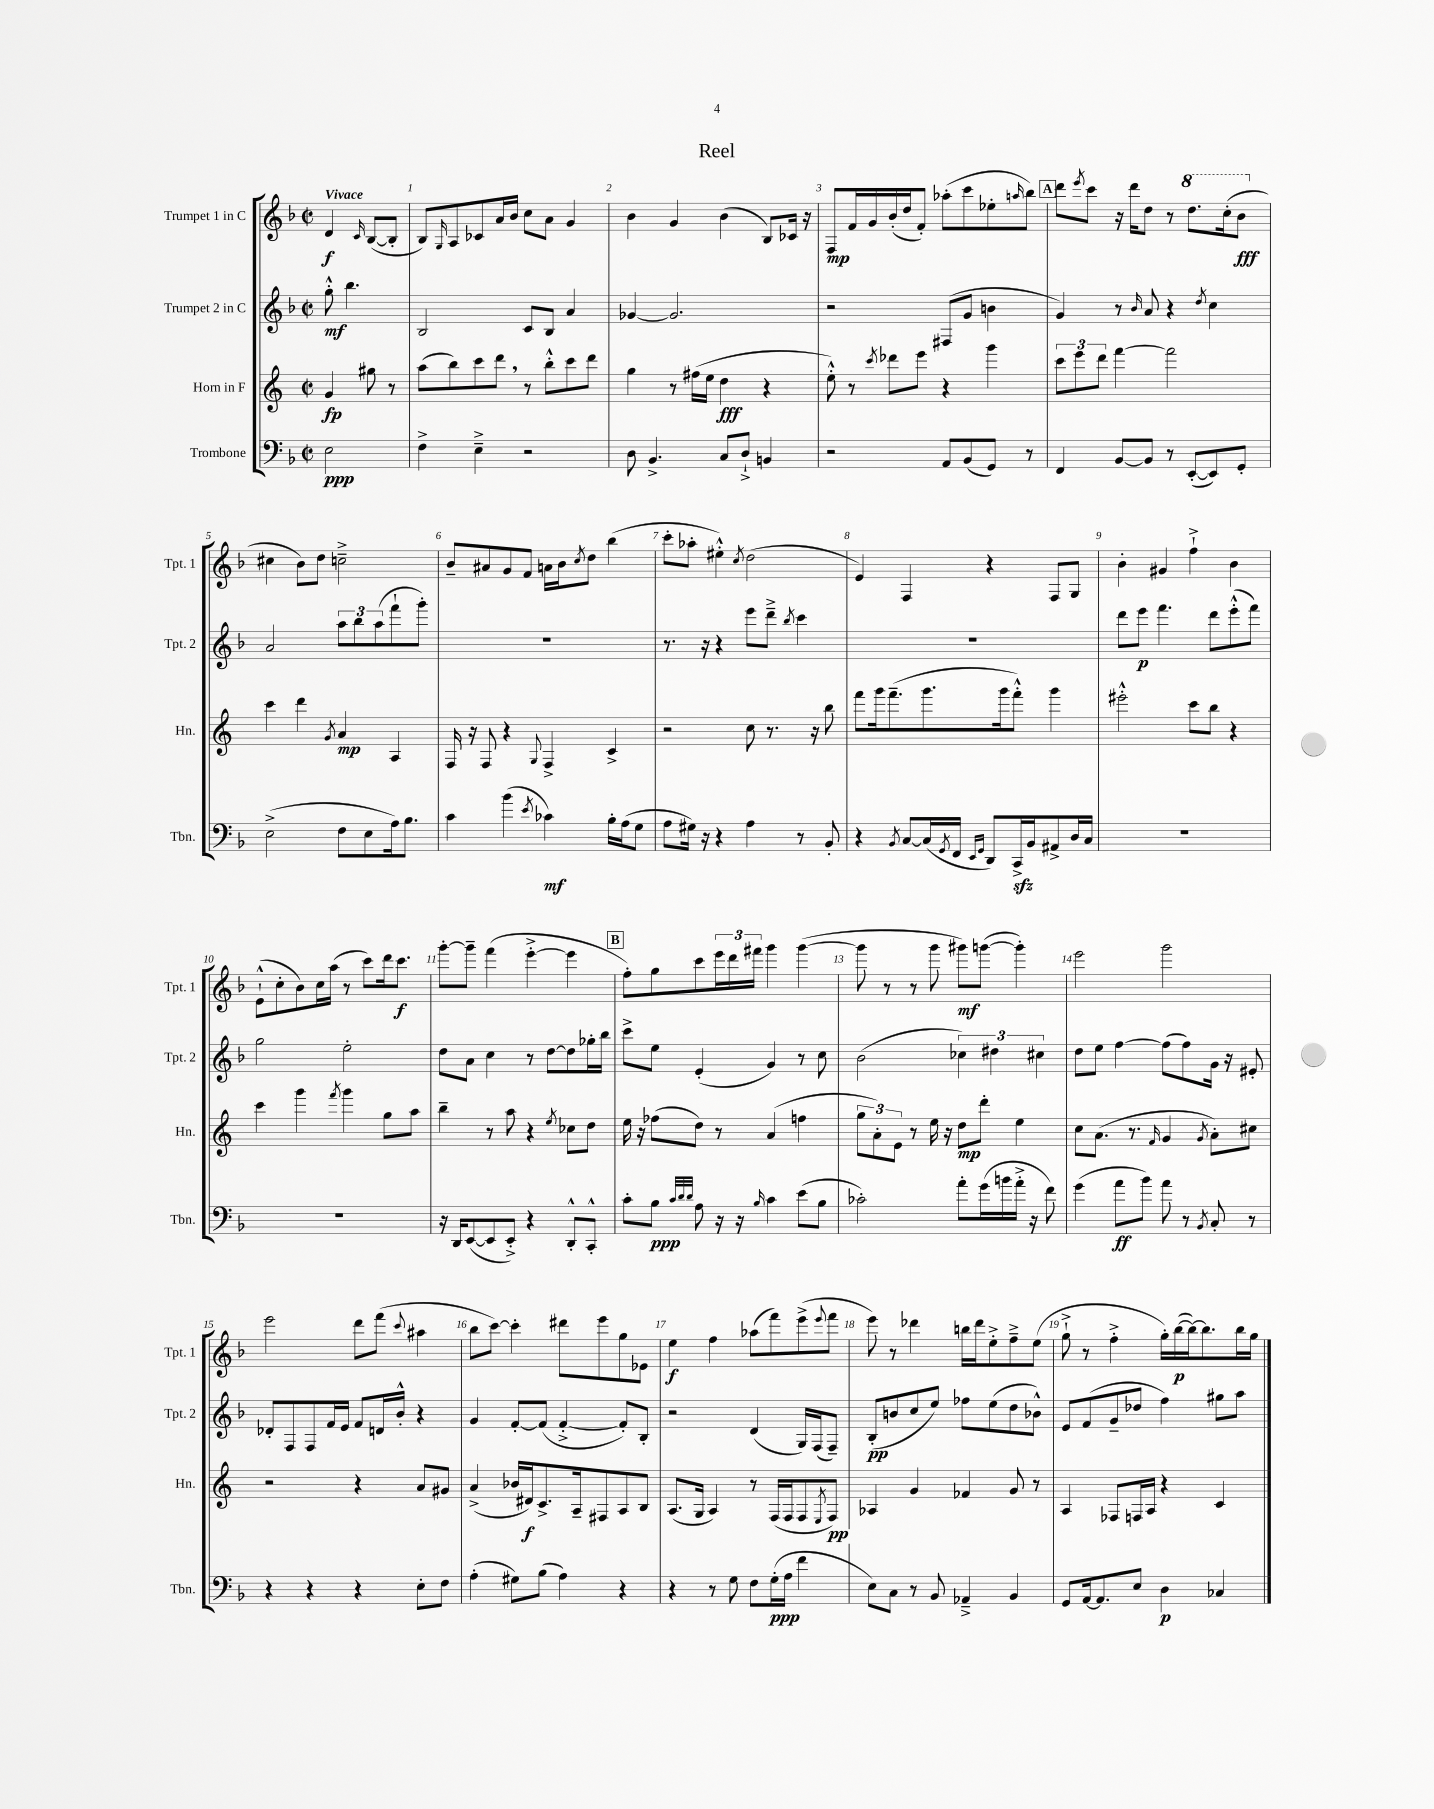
\header { title = "Reel" }
<<
\new StaffGroup <<
\new Staff = "s0" \with { instrumentName = "Trumpet 1 in C" shortInstrumentName = "Tpt. 1" } {
    \clef treble \key f \major \defaultTimeSignature \time 2/2 \partial 2 \tempo "Vivace"
    d'4\f \grace { c'16 } bes8~( bes8-. |
    bes8) \grace { g16 } a8 ces'8 a'16 bes'16 c''8 a'8 g'4 |
    bes'4 g'4 bes'4( bes8) ces'16 r16 |
    f8\mp f'16 g'16 bes'16-.( d''16 f'8-.) aes''8-.( c'''8 ees''8-. \grace { a''16 } bes''8) |
    \mark \markup { \box "A" } d'''8 \acciaccatura { e'''8 } c'''8 r16 d'''16 d''8 r8 \ottava #1 d'''8. c'''16-.( bes''8\fff \ottava #0 |
    cis''4 bes'8) d''8 c''2---> |
    bes'8-- ais'8 g'8 f'8 a'16 bes'16 \acciaccatura { c''8 } d''8 bes''4( |
    c'''8-. aes''8-. eis''4-.-^) \acciaccatura { c''8 } d''2( |
    e'4) f4 r4 f8 g8 |
    bes'4-. gis'4 f''4-!-> bes'4 |
    e'8-!-^( c''8-. bes'8) c''16 a''16( r8 c'''8) d'''16 c'''8.\f |
    g'''8~-. g'''8-- f'''4( e'''4~-.-> e'''4 |
    \mark \markup { \box "B" } f''8-.) g''8 c'''8 \tuplet 3/2 { e'''16 d'''16 fis'''16 } g'''4 g'''4~( |
    g'''8 r8 r8 g'''8 gis'''8\mf) g'''8~( g'''4-.) |
    e'''2 g'''2 |
    e'''2 d'''8 f'''8( \appoggiatura { c'''8 } ais''4 |
    bes''8 c'''8~) c'''4-. dis'''8 e'''8 g''8 ees'8 |
    e''4\f f''4 aes''8( f'''8) e'''8->( \appoggiatura { e'''8 } f'''8 |
    e'''8) r8 des'''4 b''16 des'''16 e''8-.-> f''8---> e''8( |
    g''8-!-> r8 f''4-.-> g''16-.) bes''16~\p( bes''16~) bes''8. bes''16 g''16 \bar "|." |
}
\new Staff = "s1" \with { instrumentName = "Trumpet 2 in C" shortInstrumentName = "Tpt. 2" } {
    \clef treble \key f \major \defaultTimeSignature \time 2/2 \partial 2
    g''8-.-^\mf bes''4. |
    bes2 c'8 bes8 a'4 |
    ges'4~ ges'2. |
    r2 fis8( g'8 b'4 |
    \mark \markup { \box "A" } g'4) r8 \grace { bes'16 } a'8 r4 \acciaccatura { d''8 } c''4 |
    a'2 \tuplet 3/2 { a''8 bes''8 a''8( } f'''8-! g'''8-.) |
    R1 |
    r8. r16 r4 e'''8 d'''8---> \acciaccatura { bes''8 } c'''4 |
    R1 |
    d'''8 e'''8\p f'''4. d'''8 e'''8-.-^( f'''8) |
    g''2 e''2-. |
    d''8 a'8 c''4 r8 d''8~ d''8 ges''16-. bes''16 |
    \mark \markup { \box "B" } c'''8-> e''8 e'4-.( g'4) r8 c''8 |
    bes'2( \tuplet 3/2 { ces''4) dis''4 cis''4 } |
    d''8 e''8 f''4~ f''8( f''8) g'16 r16 eis'8-. |
    des'8-. f8 f8 f'16 e'16 f'8 d'16 bes'16-.-^ r4 |
    g'4 f'8~-. f'8( f'4~-.-> f'8-.) bes8-. |
    r2 d'4( g16) f16( f8--) |
    bes8-.\pp( b'8 c''8 e''8) fes''8 e''8( d''8 bes'8-^) |
    e'8 f'8( g'8-- des''8 f''4) gis''8 a''8 \bar "|." |
}
\new Staff = "s2" \with { instrumentName = "Horn in F" shortInstrumentName = "Hn." } {
    \clef treble \key c \major \defaultTimeSignature \time 2/2 \partial 2
    g'4\fp gis''8 r8 |
    a''8( b''8) c'''8 d'''8 \breathe r8 b''8-.-^ c'''8 d'''8 |
    g''4 r8 fis''16( e''16 d''4\fff r4 |
    e''8-.-^) r8 \acciaccatura { c'''8 } des'''8 e'''8 r4 g'''4 |
    \mark \markup { \box "A" } \tuplet 3/2 { c'''8 e'''8 d'''8 } f'''4~ f'''2 |
    c'''4 d'''4 \acciaccatura { g'8 } a'4\mp a4 |
    f16 r16 f8 r4 \appoggiatura { g8 } f4-> c'4-> |
    r2 c''8 r8. r16 b''8 |
    f'''8 g'''16 f'''8.--( g'''8. g'''16 f'''8-.-^) g'''4 |
    eis'''2-.-^ c'''8 b''8 r4 |
    c'''4 g'''4 \acciaccatura { f'''8 } g'''4 g''8 a''8 |
    b''4-- r8 a''8 r4 \acciaccatura { e''8 } ces''8 d''8 |
    \mark \markup { \box "B" } e''16 r16 fes''8( d''8) r8 a'4( f''4 |
    \tuplet 3/2 { g''8 a'8-.) e'8 } r8 e''16 r16 d''8\mp d'''8-. e''4 |
    c''8 a'8.( r8. \grace { f'16 } g'4 \acciaccatura { g'8 } a'8-.) cis''8 |
    r2 r4 a'8 gis'8 |
    a'4->( bes'16 dis'16\f) c'8.-> a16-- fis8 a8 b8 |
    a8.( g16 a4) r8 f16( f16 f8 \acciaccatura { e8 } f8\pp) |
    aes4 g'4 fes'4 g'8 r8 |
    a4 fes8 f16 a16 r4 c'4 \bar "|." |
}
\new Staff = "s3" \with { instrumentName = "Trombone" shortInstrumentName = "Tbn." } {
    \clef bass \key f \major \defaultTimeSignature \time 2/2 \partial 2
    e2\ppp |
    f4-> e4---> r2 |
    d8 bes,4.-> c8 d8-!-> b,4 |
    r2 a,8 bes,8( g,8) r8 |
    \mark \markup { \box "A" } f,4 bes,8~ bes,8 r8 e,8~-.( e,8) g,8-. |
    e2->( f8 e8 a16) bes8. |
    c'4 bes'4( \acciaccatura { e'8 } ces'4\mf) bes16-. a16( g8 |
    a8 gis16) r16 r4 a4 r8 bes,8-. |
    r4 \acciaccatura { bes,8 } c8~ c16( \acciaccatura { g,8 } f,16 \grace { e,16 g,16 } d,8) c,16->\sfz bes,16 ais,8-> d16 c16 |
    R1 |
    R1 |
    r16 d,16 e,8~( e,8 e,8-.->) r4 d,8-.-^ c,8-.-^ |
    \mark \markup { \box "B" } c'8-. bes8\ppp \grace { c'32 d'32 d'32 } a8 r16 r16 \grace { bes16 } c'4 e'8( bes8 |
    ces'2-.) a'8-. g'16( b'16 a'16-.-> r16 f'8) |
    g'4( a'8\ff bes'8) a'8 r8 \acciaccatura { bes,8 } c8-. r8 |
    r4 r4 r4 e8-. f8 |
    a4-.( gis8) bes8( a4) r4 |
    r4 r8 g8 f8 g16-.\ppp( a16 f'4 |
    e8) c8 r8 bes,8 aes,4---> bes,4 |
    g,8 a,16~ a,8. e8 d4\p ces4 \bar "|." |
}
>>
>>
\layout { \context { \Score \override BarNumber.break-visibility = ##(#f #t #t) barNumberVisibility = #all-bar-numbers-visible } }
